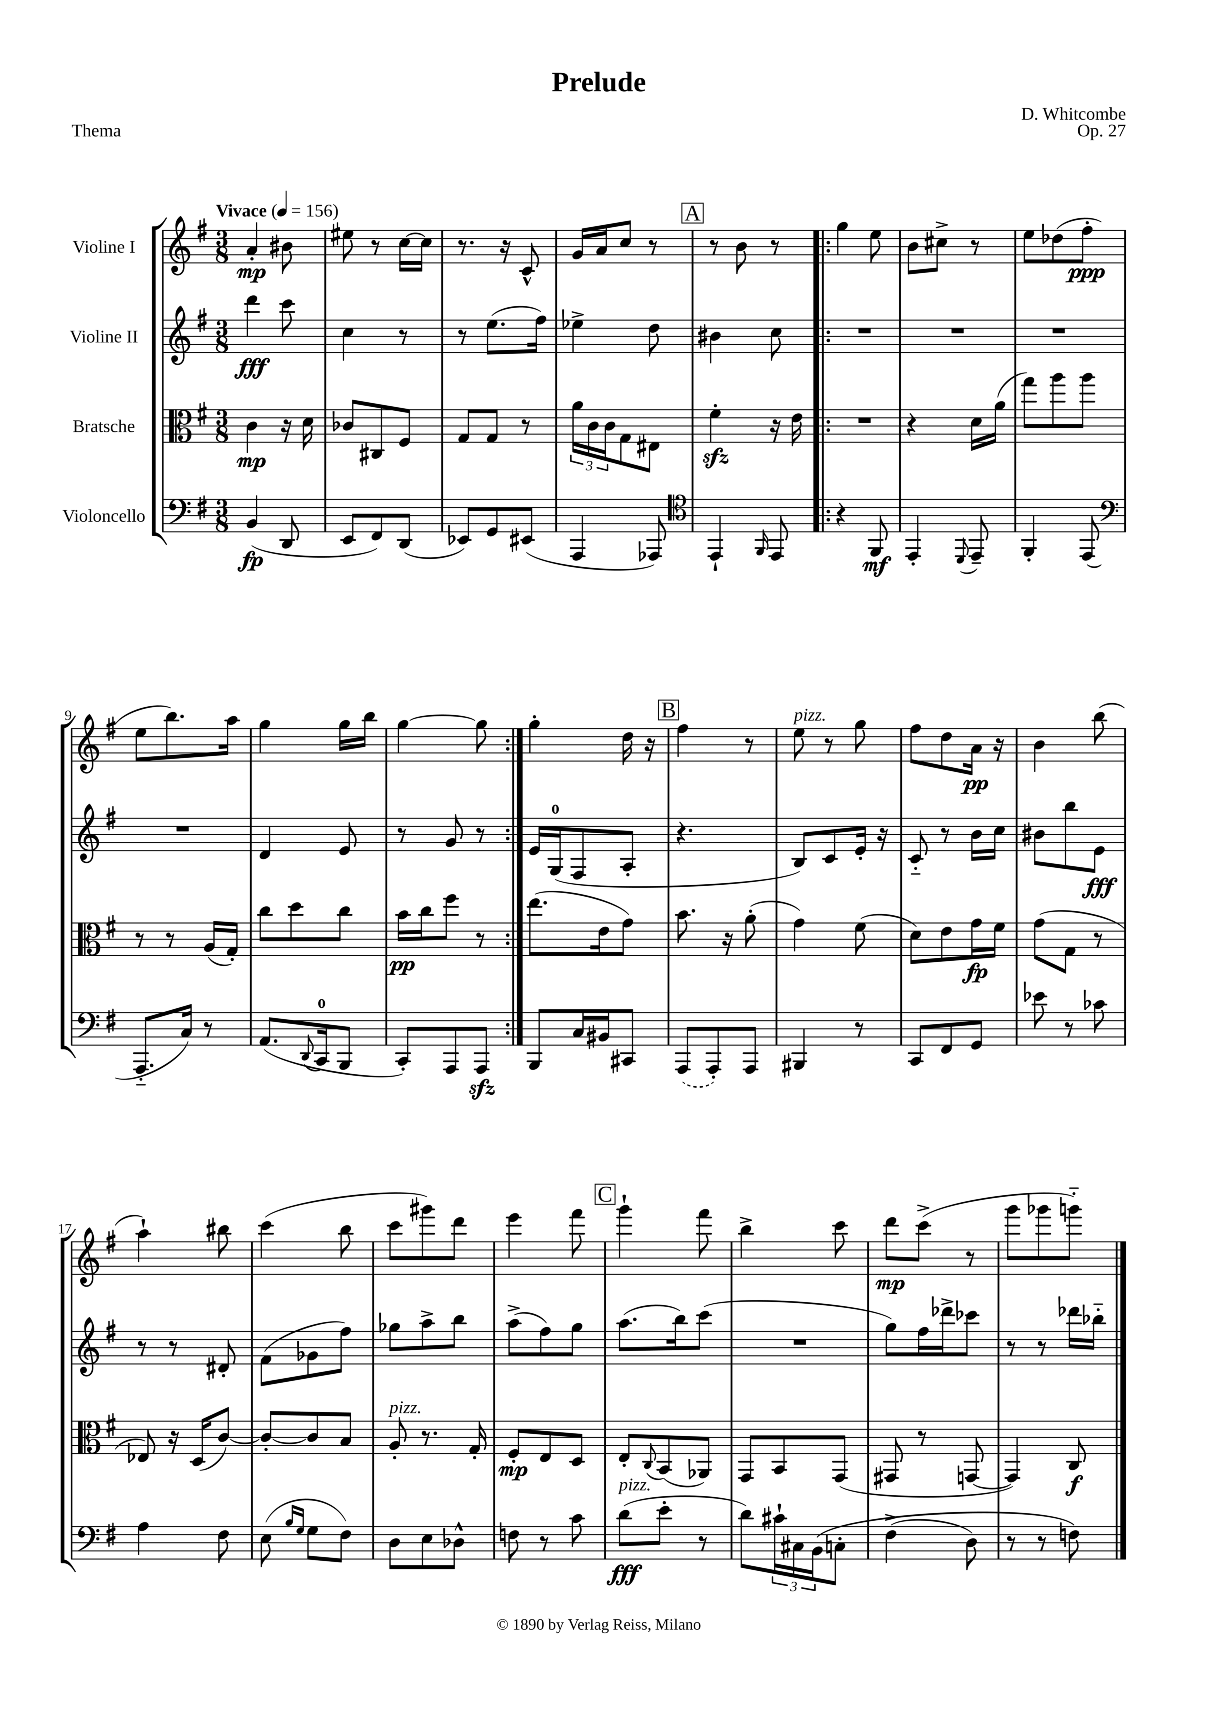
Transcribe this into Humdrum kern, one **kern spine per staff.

**kern	**kern	**kern	**kern
*staff4	*staff3	*staff2	*staff1
*clefF4	*clefC3	*clefG2	*clefG2
*k[f#]	*k[f#]	*k[f#]	*k[f#]
*M3/8	*M3/8	*M3/8	*M3/8
*MM156	*MM156	*MM156	*MM156
(4BB/	4c\	4ddd\	4a'/
8DD/	16r	8ccc\	8b#\
.	16d\	.	.
=	=	=	=
8EE/L	8c-/L	4cc\	8ee#\
8FF#/)	8C#/	.	8r
(8DD/J	8F#/J	8r	[16cc\LL
.	.	.	16cc\]JJ
=	=	=	=
8EE-/L)	8G/L	8r	8.r
8GG/	8G/J	(8.ee\L	.
.	.	.	16r
(8EE#/J	8r	.	8c^^/
.	.	16ff#\Jk)	.
=	=	=	=
4AAA/	24a\LL	4ee-^\	16g/LL
.	24c\	.	.
.	.	.	16a/J
.	24c\J	.	.
.	8G\	.	8cc/J
8AAA-/)	8E#\J	8dd\	8r
=	=	=	=
*clefC4	*	*	*
4EE`/	4f#'\	4b#\	8r
.	.	.	8b\
16qqFF#/	.	.	.
8EE/	16r	8cc\	8r
.	16e\	.	.
=!|:	=!|:	=!|:	=!|:
4r	4.r	4.r	4gg\
8FF#/	.	.	8ee\
=	=	=	=
4EE'/	4r	4.r	8b\L
.	.	.	8cc#^\J
8qqDD/	.	.	.
8EE~/	16d\LL	.	8r
.	(16a\JJ	.	.
=	=	=	=
4FF#'/	8gg\L)	4.r	8ee\L
.	8aa\	.	(8dd-\
(8EE/	8aa\J	.	8ff#'\J
=	=	=	=
*clefF4	*	*	*
8.AAA'~/L	8r	4.r	8ee\L
.	8r	.	8.bb\)
16C/Jk)	.	.	.
8r	(16A/LL	.	.
.	16G'/JJ)	.	16aa\Jk
=	=	=	=
(8.AA/L	8cc\L	4d/	4gg\
.	8dd\	.	.
8qqDD/	.	.	.
16CC/k	.	.	.
8BBB/J	8cc\J	8e/	16gg\LL
.	.	.	16bb\JJ
=	=	=	=
8CC'/L)	16b\LL	8r	[4gg\
.	16cc\J	.	.
8AAA/	8ff#\J	8g/	.
8AAA/J	8r	8r	8gg\]
=:|!	=:|!	=:|!	=:|!
8BBB/L	(8.ee\L	16e/LL	4gg'\
.	.	(16G/J	.
16C/L	.	8F#/	.
16BB#/J	16e\k	.	.
8CC#/J	8g\J)	8A'/J	16dd\
.	.	.	16r
=	=	=	=
(8AAA/L	8.b\	4.r	4ff#\
8AAA'/)	.	.	.
.	16r	.	.
8AAA/J	(8a'\	.	8r
=	=	=	=
4BBB#/	4g\)	8B/L)	8ee\
.	.	8c/	8r
8r	(8f#\	16e'/Jk	8gg\
.	.	16r	.
=	=	=	=
8CC/L	8d\L)	8c'~/	8ff#\L
8FF#/	8e\	8r	8dd\
8GG/J	16g\L	16b\LL	16a\Jk
.	16f#\JJ	16cc\JJ	16r
=	=	=	=
8e-\	(8g\L	8b#\L	4b\
8r	8G\J	8bb\	.
8c-\	8r	8e\J	(8bb\
=	=	=	=
4A\	8E-/)	8r	4aa`\)
.	16r	8r	.
.	(16D/LK	.	.
8F#\	[8c/J)	8d#'/	8bb#\
=	=	=	=
(8E\	8c'/_L	(8f#\L	(4ccc\
16qqB/LL	.	.	.
16qqG/JJ	.	.	.
8G\L	8c/]	8g-\	.
8F#\J)	8B/J	8ff#\J)	8bb\
=	=	=	=
8D\L	8A'/	8gg-\L	8ccc\L
8E\	8.r	8aa^\	8ggg#\)
8D-^^\J	.	8bb\J	8ddd\J
.	16G'/	.	.
=	=	=	=
8F\	8F#'/L	(8aa^\L	4eee\
8r	8E/	8ff#\)	.
8c\	8D/J	8gg\J	8fff#\
=	=	=	=
(8d\L	8E'/L	(8.aa\L	4ggg`\
.	8qqC/	.	.
8e'\J	(8BB/	.	.
.	.	16bb\k)	.
8r	8AA-/J)	(8ccc\J	8fff#\
=	=	=	=
8d\L)	8GG/L	4.r	4bb^\
24c#`\L	8BB/	.	.
24C#\	.	.	.
&(24BB\J	.	.	.
8C'\J	(8GG/J	.	8ccc\
=	=	=	=
(4F#^\	8GG#/	8gg\L)	8ddd\L
.	8r	16ff#\L	(8ccc^\J
.	.	16ddd-^\J	.
8D\)	[8GG/	8ccc-\J	8r
=	=	=	=
8r	4GG/])	8r	8ggg\L
8r	.	8r	8ggg-\
8F\&)	8C/	16ddd-\LL	8ggg'~\J)
.	.	16bb-'~\JJ	.
==	==	==	==
*-	*-	*-	*-
